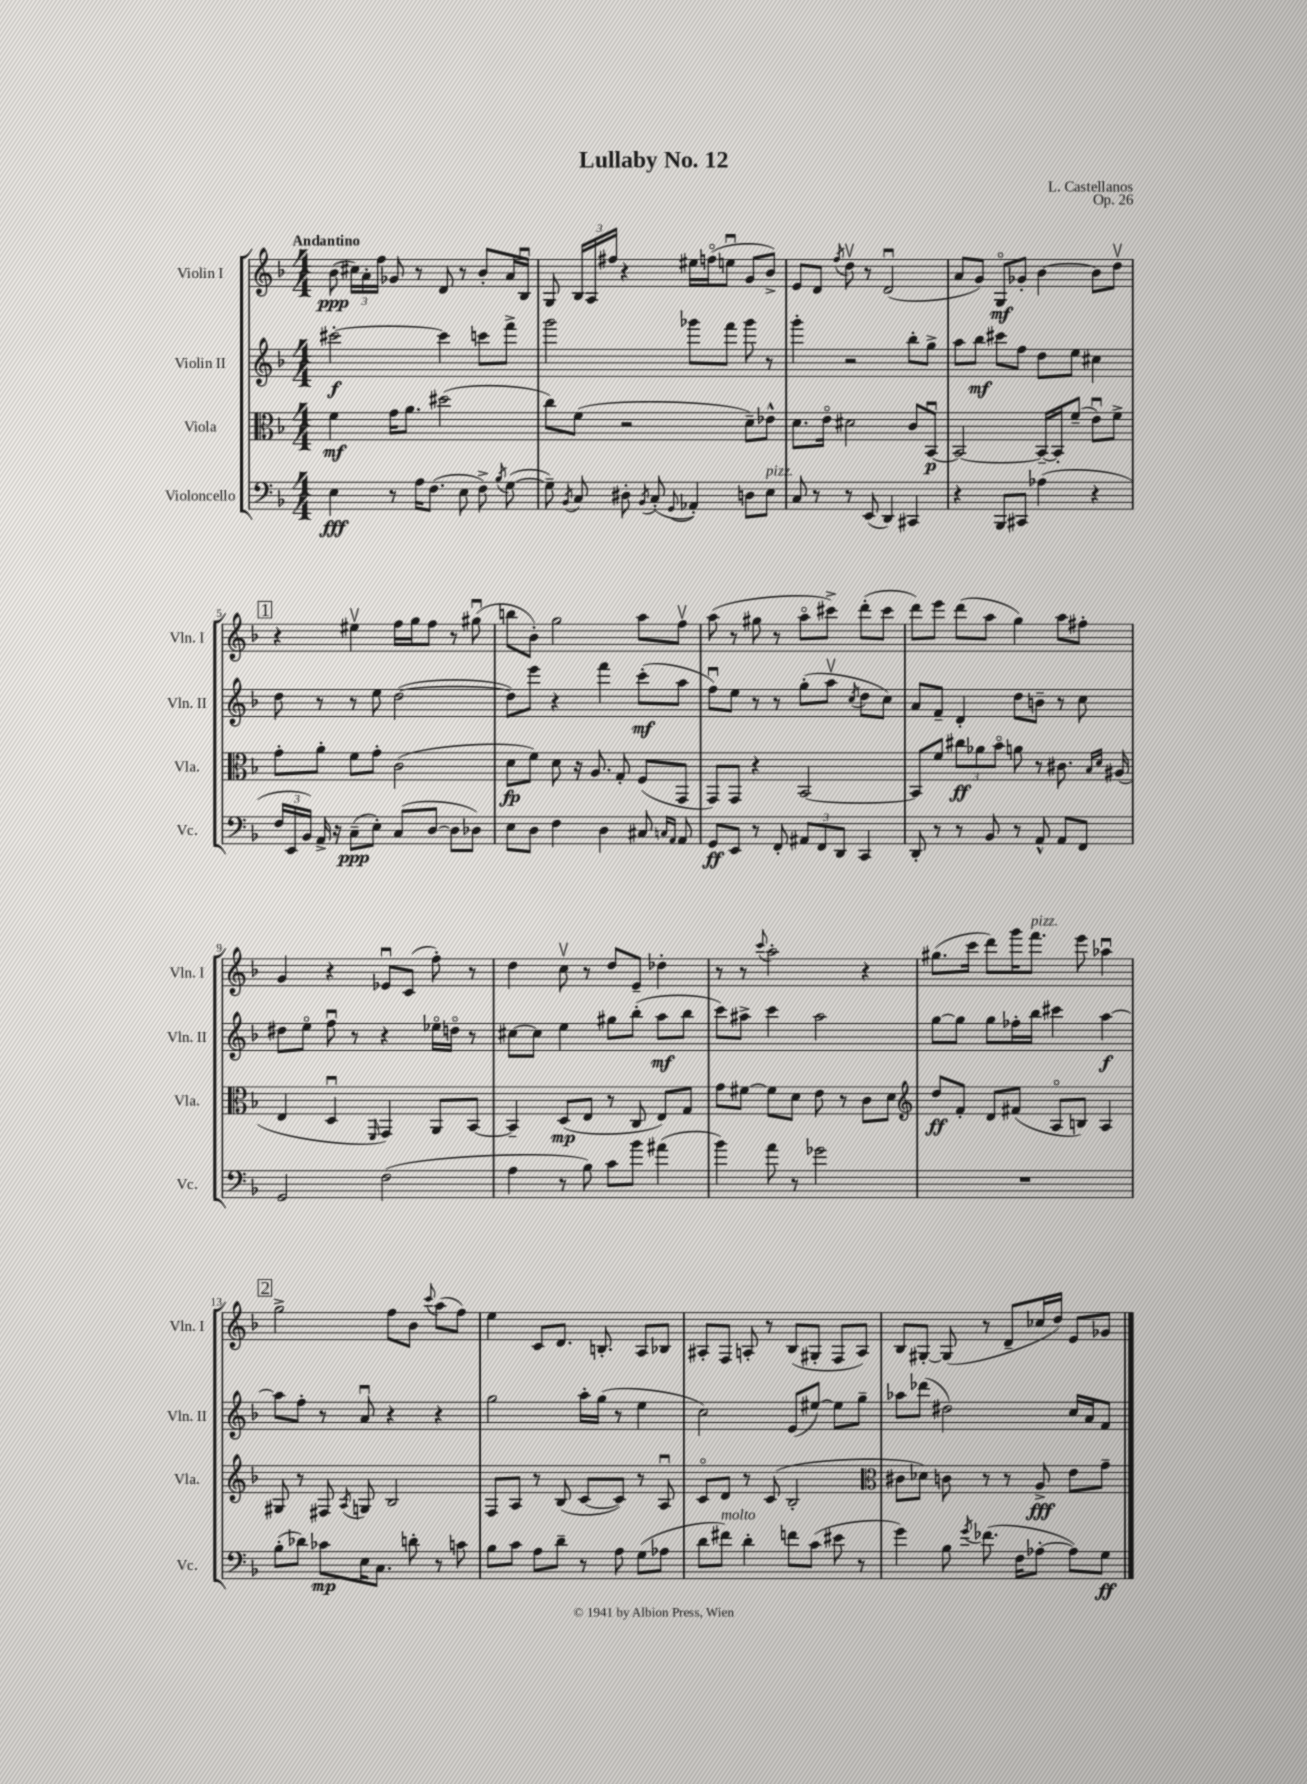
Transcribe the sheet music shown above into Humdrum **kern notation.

**kern	**kern	**kern	**kern
*staff4	*staff3	*staff2	*staff1
*clefF4	*clefC3	*clefG2	*clefG2
*k[b-]	*k[b-]	*k[b-]	*k[b-]
*M4/4	*M4/4	*M4/4	*M4/4
4E	4f	[2ccc#'	(8b-
.	.	.	24cc#)
.	.	.	24a'
.	.	.	24ff
8r	16g	.	8g-
.	8.a	.	.
16A	.	.	8r
(8.F	.	.	.
.	(2dd#	4ccc#]	8d
8E	.	.	8r
8F^)	.	8ccc	8b-'
8qB-	.	.	.
([8G	.	8fff^	16a
.	.	.	16B-u
=	=	=	=
8G~])	8cc)	2ggg	8G
8qBB-	.	.	.
8C	(8f	.	24B-
.	.	.	24A
.	.	.	24ff#
8D#'	2r	.	4r
8qBB-	.	.	.
(8C'	.	.	.
8qqGG	.	.	.
4AA-')	.	8ggg-	16ee#
.	.	.	(16ffo
.	.	8fff	8eeu
8D	8d~)	8ggg-	8g
8E	8e-^^	8r	8b-^)
=	=	=	=
8C	8.d	4ggg'	8e
8r	.	.	8d
.	16eo	.	.
.	.	.	8qff
8r	2d#	2r	8ddv
(8EE	.	.	8r
4DD)	.	.	(2du
4CC#	8c	8bb-'	.
.	[8BB-u	8gg^	.
=	=	=	=
4r	2BB-_	8aa	8a
.	.	8bb-	8g)
8BBB-	.	8ccc#	8Go
8CC#	.	8ff	8g-'
(4A-	16BB-~_	8dd	[4b-
.	16BB-']	.	.
.	(8f~	8ee	.
4r	8eu)	4cc#	8b-]
.	8f^	.	8ddv
=	=	=	=
24F	8g'	8dd	4r
24EE	.	.	.
24BB-)	.	.	.
16AA^	8a'	8r	.
16r	.	.	.
(8C~	8f	8r	4ee#v
8E')	8g'	8ee	.
(8C	(2c	([2dd	16ff
.	.	.	16gg
[8D	.	.	8ff
8D]	.	.	8r
8D-)	.	.	(8gg#u
=	=	=	=
8E	8d	8dd])	8bb
8D	8f)	8eee	8b-')
4F	8d	4r	2gg
.	16r	.	.
.	8.A	.	.
4D	.	4fff	.
.	8G'	.	.
8C#	(8F	(8ccc'	8aa
16qqC	.	.	.
16qqAA	.	.	.
8AA	8GG	8aa	8ffv
=	=	=	=
8GG	8GG)	8ffu)	(8aa
8EE	8GG	8ee	8r
8r	4r	8r	8gg#
8FF'	.	8r	8r
12AA#	[2BB-	(8gg'	8aao
12FF	.	.	.
.	.	8aav	8ccc#^)
12DD	.	.	.
.	.	8qcc	.
4CC	.	8dd	(8ddd'
.	.	8cc)	8ccc#
=	=	=	=
8DD'	8BB-]	8a	8ddd)
8r	8f	8f~	8eee
8r	12cc#	4d'	(8ddd
.	12a-	.	.
8BB-	.	.	8aa
.	12b-o	.	.
8r	8a	8dd	4gg)
8AA^^	8r	8b~	.
8AA	8.c#	8r	8aa
8FF	.	8cc	8ff#'
.	16qqB-	.	.
.	16qqd	.	.
.	(16A#	.	.
=	=	=	=
2GG	4E	8dd#	4g
.	.	8eeo	.
.	4Du	8ffu	4r
.	.	8r	.
.	16qqFF	.	.
(2F	4GG)	4r	8e-u
.	.	.	(8c
.	8AA	16ee-o	8ff')
.	.	16ddo	.
.	[8BB-	8r	8r
=	=	=	=
4A	4BB-~]	[8cc#	4dd
.	.	8cc#]	.
8r	(8D	4ee	8ccv
8B-)	8E	.	8r
8c	8r	8gg#	8dd
8b-	8C	(8bb-'	8e~
(4a#	8E)	8aa	4dd-'
.	8G	8bb-	.
=	=	=	=
4b-)	8g	8ccc)	8r
.	[8f#	8aa#^	8r
.	.	.	8qqccc
8a	8f#]	4ccc	2aa'
8r	8d	.	.
2g-	8e	2aa#	.
.	8r	.	.
.	8c	.	4r
.	8d	.	.
=	=	=	=
*	*clefG2	*	*
1r	8dd	[8gg	(8.gg#
.	8f'	8gg]	.
.	.	.	16ccc
.	8d	8gg	8ddd)
.	(8f#	16ff-'	16ggg
.	.	16bb-	8.fff
.	8Ao	4ccc#	.
.	8B)	.	8eee
.	4A	[4aa	4aa-u
=	=	=	=
(8B-'	8G#	8aa]	2gg^
8d-)	8r	8ff'	.
8c-	8F#	8r	.
.	8qA	.	.
16E	8G	8au	.
8.C	.	.	.
.	2B-	4r	8ff
8d'	.	.	8b-
.	.	.	8qqccc
8r	.	4r	(8aa
8c	.	.	8ff)
=	=	=	=
8B-	8F	2gg	4ee
8c	8A	.	.
8A	8r	.	8c
8d~	(8B-	.	8.d
8r	[8c	16aa'	.
.	.	(16gg	8.B'
8A	8c])	8r	.
(8G	8r	4ee	8A
8A-	8Au	.	8B-
=	=	=	=
8d	8co	2cc)	8A#'
8f#)	8d	.	8F
4d'	8r	.	8A'
.	(8c	.	8r
8f	2B-'	(8e	(8B-
(8c	.	[8ee#)	8G#'
8e#	.	8ee#]	8F
8r	.	8gg~	8A)
=	=	=	=
*	*clefC3	*	*
4g)	8c#	8aa-	8B-
.	8d-)	(8ddd-	[8G#'
8B-	8c	2dd#)	(8G#]
8qg	.	.	.
(8.f-	8r	.	8r
.	8r	.	8d~
16F	.	.	.
[8A-'	8A^	.	16cc-
.	.	.	16dd)
8A-])	8e	16cc	8e
.	.	16a	.
8G	8g~	8f	8g-
==	==	==	==
*-	*-	*-	*-
